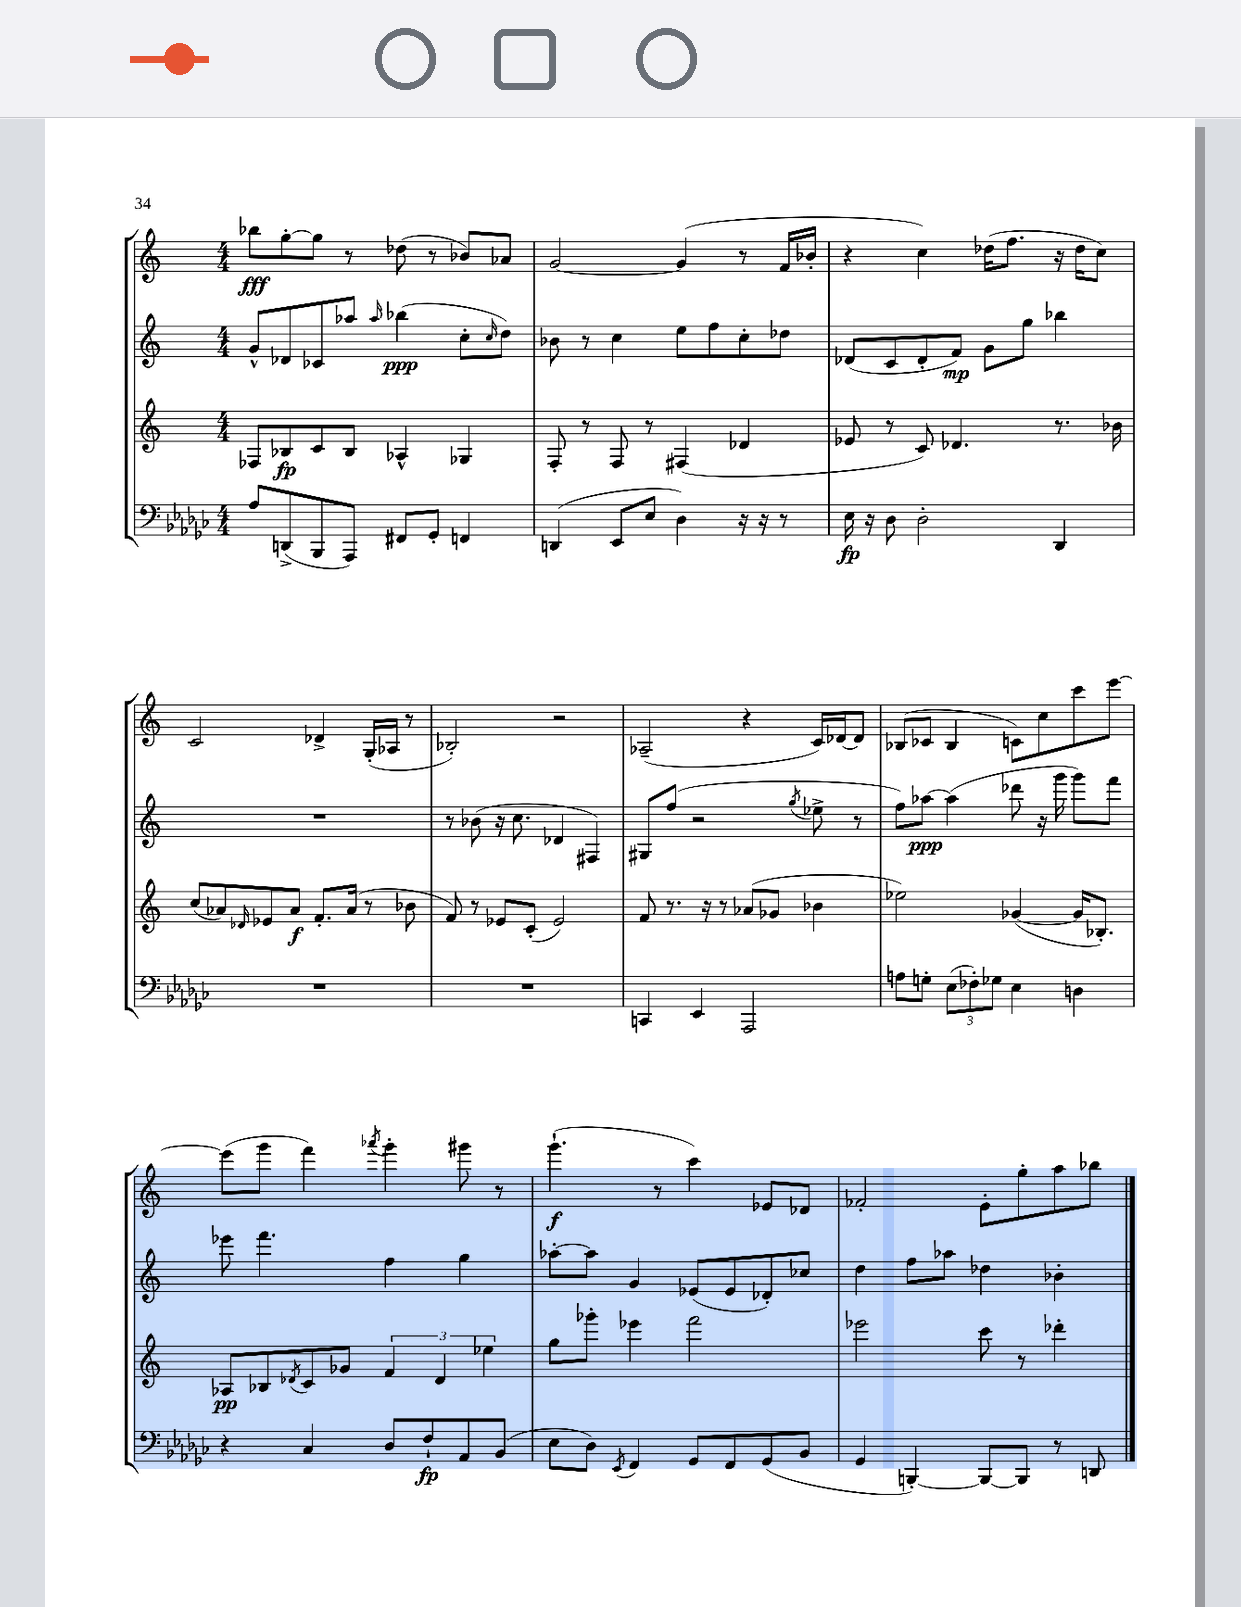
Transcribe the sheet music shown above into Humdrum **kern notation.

**kern	**dynam	**kern	**dynam	**kern	**dynam	**kern	**dynam
*part4	*part4	*part3	*part3	*part2	*part2	*part1	*part1
*staff4	*staff4	*staff3	*staff3	*staff2	*staff2	*staff1	*staff1
*clefF4	*	*clefG2	*	*clefG2	*	*clefG2	*
*k[b-e-a-d-g-c-]	*	*k[]	*	*k[]	*	*k[]	*
*M4/4	*	*M4/4	*	*M4/4	*	*M4/4	*
=9	=9	=9	=9	=9	=9	=9	=9
8A-/L	.	8F-X/L	.	8g^^/L	.	8bb-X\L	fff
(8DDn^/	.	8B-X/	fp	8d-X/	.	[8gg'\	.
8BBB-/	.	8c/	.	8c-X/	.	8gg\J]	.
8AAA-/J)	.	8B-/J	.	8aa-X/J	.	8r	.
.	.	.	.	16qqaa-/	.	.	.
8FF#X/L	.	4A-X^^/	.	(4bb-X\	ppp	(8dd-X\	.
8GG-'/J	.	.	.	.	.	8r	.
4FFn/	.	4G-X/	.	8cc'\L	.	8b-X/L)	.
.	.	.	.	16qqcc/	.	.	.
.	.	.	.	8dd\J)	.	8a-X/J	.
=10	=10	=10	=10	=10	=10	=10	=10
(4DDn/	.	8F'/	.	8b-X\	.	[2g/	.
.	.	8r	.	8r	.	.	.
8EE-/L	.	8F/	.	4cc\	.	.	.
8E-/J	.	8r	.	.	.	.	.
4D-\)	.	(4F#X/	.	8ee\L	.	(4g/]	.
.	.	.	.	8ff\	.	.	.
16r	.	4d-X/	.	8cc'\	.	8r	.
16r	.	.	.	.	.	.	.
8r	.	.	.	8dd-X\J	.	16f/LL	.
.	.	.	.	.	.	16b-X'/JJ	.
=11	=11	=11	=11	=11	=11	=11	=11
16E-\	fp	8e-X/	.	(8d-X/L	.	4r	.
16r	.	.	.	.	.	.	.
8D-\	.	8r	.	8c/	.	.	.
2D-'\	.	8c/)	.	8d-'/	.	4cc\)	.
.	.	4.d-X/	.	8f/J)	mp	.	.
.	.	.	.	8g\L	.	(16dd-X\KL	.
.	.	.	.	.	.	8.ff\J	.
.	.	.	.	8gg\J	.	.	.
4DD-/	.	8.r	.	4bb-X\	.	16r	.
.	.	.	.	.	.	16dd-\KL	.
.	.	.	.	.	.	8cc\J)	.
.	.	16b-X\	.	.	.	.	.
!!LO:LB:g=z
=12	=12	=12	=12	=12	=12	=12	=12
1r	.	(8cc/L	.	1r	.	2c/	.
.	.	8a-X/)	.	.	.	.	.
.	.	16qqd-X/	.	.	.	.	.
.	.	8e-X/	.	.	.	.	.
.	.	8a-/J	f	.	.	.	.
.	.	8.f'/L	.	.	.	4d-X^/	.
.	.	(16a-/Jk	.	.	.	.	.
.	.	8r	.	.	.	(16G'/LL	.
.	.	.	.	.	.	16A-X/JJ	.
.	.	8b-X\	.	.	.	8r	.
=13	=13	=13	=13	=13	=13	=13	=13
1r	.	8f/)	.	8r	.	2B-X'/)	.
.	.	8r	.	(8b-X\	.	.	.
.	.	8e-X/L	.	16r	.	.	.
.	.	.	.	8.cc\	.	.	.
.	.	(8c'/J	.	.	.	.	.
.	.	2e-/)	.	4d-X/	.	2r	.
.	.	.	.	4F#X/)	.	.	.
=14	=14	=14	=14	=14	=14	=14	=14
4CCn/	.	8f/	.	8G#X/L	.	(2A-X~/	.
.	.	8.r	.	(8ff/J	.	.	.
4EE-/	.	.	.	2r	.	.	.
.	.	16r	.	.	.	.	.
.	.	8r	.	.	.	.	.
2AAA-/	.	(8a-X/L	.	.	.	4r	.
.	.	8g-X/J	.	.	.	.	.
.	.	.	.	8qgg/	.	.	.
.	.	4b-X\	.	8ee-X^\	.	16c/LL)	.
.	.	.	.	.	.	[16d-X/J	.
.	.	.	.	8r	.	8d-/J]	.
=15	=15	=15	=15	=15	=15	=15	=15
8An\L	.	2ee-X\)	.	8ff\L)	.	(8B-X/L	.
8Gn'\J	.	.	.	[8aa-X\J	ppp	8c-X/J	.
(12E-\L	.	.	.	(4aa-\]	.	4B-/	.
12F-X'\)	.	.	.	.	.	.	.
12G-X\J	.	.	.	.	.	.	.
4E-\	.	([4g-X/	.	8ddd-X\	.	8cn\L)	.
.	.	.	.	16r	.	8cc\	.
.	.	.	.	16ggg\	.	.	.
4Dn\	.	16g-/KL]	.	8ggg\L)	.	8ccc\	.
.	.	8.B-X'/J)	.	.	.	.	.
.	.	.	.	8fff\J	.	[8eee\J	.
!!LO:LB:g=z
=16	=16	=16	=16	=16	=16	=16	=16
4r	.	8A-X/L	pp	8eee-X\	.	(8eee\L]	.
.	.	8B-X/	.	4.fff\	.	8ggg\J	.
.	.	8qd-X/	.	.	.	.	.
4C-/	.	8c/	.	.	.	4fff\)	.
.	.	8g-X/J	.	.	.	.	.
.	.	.	.	.	.	8qaaa-X/	.
8D-/L	.	6f/	.	4ff\	.	4ggg'\	.
8F`/	fp	.	.	.	.	.	.
.	.	6d-/	.	.	.	.	.
8AA-/	.	.	.	4gg\	.	8ggg#X\	.
.	.	6ee-X\	.	.	.	.	.
(8BB-/J	.	.	.	.	.	8r	.
=17	=17	=17	=17	=17	=17	=17	=17
8E-\L	.	8gg\L	.	[8aa-X'\L	.	(4.ggg`\	f
8D-\J)	.	8ggg-X'\J	.	8aa-\J]	.	.	.
8qEE-/	.	.	.	.	.	.	.
4FF/	.	4eee-X\	.	4g/	.	.	.
.	.	.	.	.	.	8r	.
8GG-/L	.	2fff\	.	(8e-X/L	.	4ccc\)	.
8FF/	.	.	.	8e-/	.	.	.
(8GG-/	.	.	.	8d-X'/)	.	8e-X/L	.
8BB-/J	.	.	.	8cc-X/J	.	8d-X/J	.
=18	=18	=18	=18	=18	=18	=18	=18
4GG-/	.	2eee-X\	.	4dd\	.	2f-X'/	.
[4BBBn'/)	.	.	.	8ff\L	.	.	.
.	.	.	.	8aa-X\J	.	.	.
8BBB/L_	.	8ccc\	.	4dd-X\	.	8e'\L	.
8BBB/J]	.	8r	.	.	.	8gg'\	.
8r	.	4ddd-X'\	.	4b-X'\	.	8aa\	.
8DDn/	.	.	.	.	.	8bb-X\J	.
==	==	==	==	==	==	==	==
*-	*-	*-	*-	*-	*-	*-	*-
